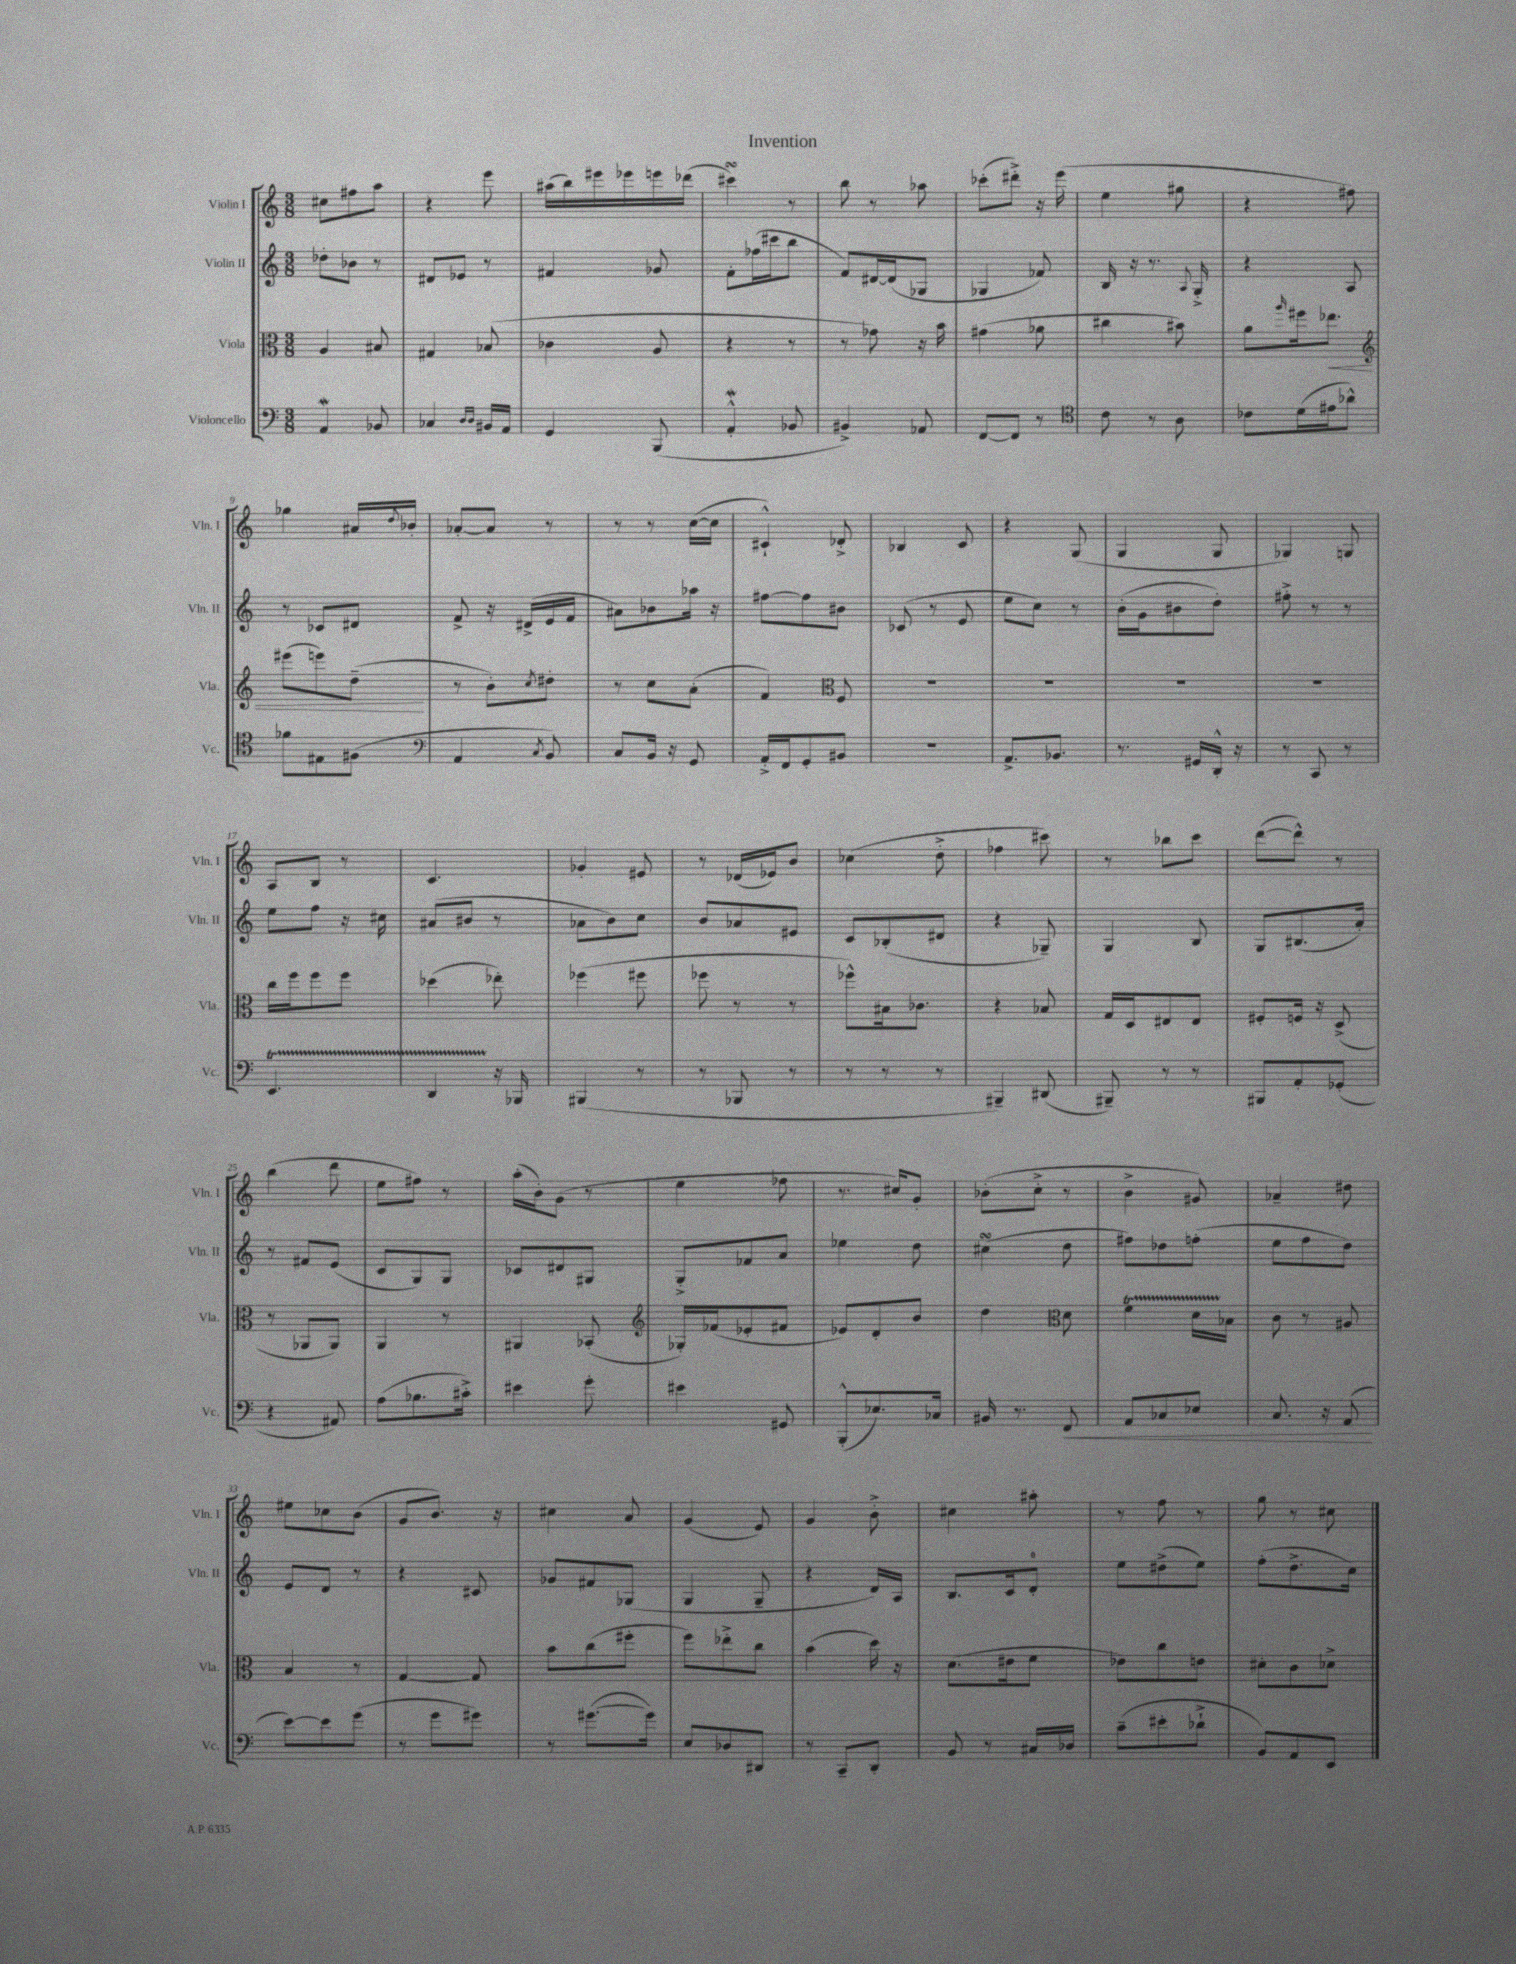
\header { title = "Invention" }
<<
\new StaffGroup <<
\new Staff = "s0" \with { instrumentName = "Violin I" shortInstrumentName = "Vln. I" } {
    \clef treble \key c \major \numericTimeSignature \time 3/8
    cis''8 fis''8 a''8 |
    r4 e'''8 |
    ais''16( b''16) eis'''16 ees'''16 e'''16 des'''16( |
    cis'''4\turn) r8 |
    b''8 r8 aes''8 |
    ces'''8-.( dis'''8-.->) r16 e'''16( |
    e''4 gis''8 |
    r4 fis''8) |
    ges''4 ais'16 \appoggiatura { d''8 } bes'16-. |
    aes'8~-. aes'8 r8 |
    r8 r8 c''16~( c''16 |
    cis'4-!-^) des'8-.-> |
    bes4 c'8 |
    r4 g8( |
    g4 g8 |
    ges4) g8 |
    a8 b8 r8 |
    c'4. |
    ges'4-. eis'8 |
    r8 des'16( ees'16) b'8 |
    ces''4( d''8-.-> |
    fes''4 cis'''8) |
    r8 bes''8 c'''8 |
    d'''8~( d'''8-^) r8 |
    b''4( d'''8 |
    e''8 fis''8) r8 |
    a''16-.( b'16-.) g'8( r8 |
    e''4 fes''8 |
    r8. cis''16) g'8-. |
    bes'8-.( c''8-.-> r8 |
    b'4-> gis'8) |
    aes'4-- dis''8 |
    eis''8 ces''8 b'8( |
    g'8 b'8.) r16 |
    cis''4 a'8 |
    g'4( e'8) |
    g'4 b'8-.-> |
    cis''4 ais''8-. |
    r8 f''8 r8 |
    g''8 r8 cis''8 \bar "|." |
}
\new Staff = "s1" \with { instrumentName = "Violin II" shortInstrumentName = "Vln. II" } {
    \clef treble \key c \major \numericTimeSignature \time 3/8
    des''8-. bes'8 r8 |
    dis'8 ees'8 r8 |
    fis'4 ges'8 |
    f'8-. fes''16( cis'''16 b''8 |
    f'8) dis'16~ dis'16( ges8 |
    ges4 fes'8) |
    b16 r16 r8. \appoggiatura { a8 } g16-.-> |
    r4 a8 |
    r8 ces'8 dis'8 |
    f'8-> r16 dis'16->( e'16 f'16 |
    ais'8) bes'8 aes''16 r16 |
    fis''8~ fis''8 bis'8 |
    ces'8( r8 e'8 |
    e''8 c''8) r8 |
    b'16-.( g'16 bis'8 d''8-.) |
    fis''8-.-> r8 r8 |
    e''8 f''8 r16 cis''16 |
    ais'8( bis'8 r8 |
    aes'8 b'8) c''8 |
    b'8 aes'8 eis'8 |
    c'8 bes8-.( dis'8 |
    r4 ges8--) |
    g4 b8 |
    g8 bis8.( a'16-.) |
    r8 fis'8 e'8( |
    c'8 g8) g8 |
    ces'8 dis'8 gis8 |
    g8-.-> fes'8 a'8 |
    ees''4 d''8 |
    cis''4\turn( d''8 |
    fis''8) des''8 f''8-.( |
    e''8 f''8 d''8) |
    e'8 d'8 r8 |
    r4 cis'8 |
    ges'8 fis'8 ges8( |
    g4 g8-- |
    r4 d'16) a16 |
    b8. c'16 d'8-0-. |
    e''8 dis''8->( e''8) |
    f''8-.( d''8.-> c''16) \bar "|." |
}
\new Staff = "s2" \with { instrumentName = "Viola" shortInstrumentName = "Vla." } {
    \clef alto \key c \major \numericTimeSignature \time 3/8
    a4 bis8 |
    gis4 bes8( |
    ces'4 a8 |
    r4 r8 |
    r8 ges'8) r16 b'16 |
    gis'4( aes'8 |
    cis''4 bis'8) |
    a'8 \grace { a''16 } fis''16 ees''8.\< |
    \clef treble eis'''8( e'''8) d''8--\!( |
    r8 b'8-.) \acciaccatura { c''8 } dis''8-. |
    r8 c''8 a'8-.( |
    f'4) \clef alto f8 |
    R4. |
    R4. |
    R4. |
    R4. |
    c''16 f''16 f''8 f''8 |
    des''4( ees''8-.) |
    fes''4( fis''8 |
    fes''8 r8 r8 |
    fes''8-^) bis16 ces'8. |
    r4 bes8 |
    g16 d16 eis8 eis8 |
    fis8-. f16 r16 d8->( |
    r8 aes,8 aes,8) |
    a,4 r8 |
    ais,4 bes,8-.( |
    \clef treble ges16-.) fes'16( ees'8-. fis'8 |
    ees'8) d'8-. b'8 |
    d''4 \clef alto d'8 |
    f'4\startTrillSpan d'16 bes16\stopTrillSpan |
    c'8 r8 ais8 |
    b4 r8 |
    g4~ g8 |
    b'8 c''8( fis''8-. |
    f''8) ees''8-.-> c''8 |
    b'4( d''16) r16 |
    d'8.( eis'16 f'8 |
    ees'8) c''8 e'8 |
    dis'8-. c'8 des'8-> \bar "|." |
}
\new Staff = "s3" \with { instrumentName = "Violoncello" shortInstrumentName = "Vc." } {
    \clef bass \key c \major \numericTimeSignature \time 3/8
    a,4\mordent bes,8 |
    ces4 \grace { d16 d16 } bis,16 a,16 |
    g,4 b,,8( |
    a,4-.-^\mordent bes,8 |
    bis,4->) aes,8 |
    f,8~ f,8 r8 |
    \clef tenor c'8 r8 a8 |
    ces'8 d'16( eis'16 aes'8-^) |
    fes'8 eis8 fis8( |
    \clef bass a,4 \acciaccatura { c8 } b,8) |
    c8 b,16 r16 g,8 |
    a,16-.-> f,16 g,8-. bis,8 |
    r4. |
    a,8.-> bes,8. |
    r8. gis,16 d,16-.-^ r16 |
    r8 c,8 r8 |
    e,4.\startTrillSpan |
    d,4 r16\stopTrillSpan bes,,16 |
    bis,,4( r8 |
    r8 bes,,8 r8 |
    r8 r8 r8 |
    bis,,4--) dis,8( |
    bis,,8--) r8 r8 |
    bis,,8 a,8-. ges,8-.( |
    r4 ais,8) |
    a8( bes8. cis'16-.->) |
    eis'4 g'8-. |
    eis'4 gis,8 |
    b,,8-.-^( ees8.) ces16 |
    bis,16 r8. f,8\< |
    a,8 ces8 ees8 |
    c8. r16 a,8\!( |
    e'8~) e'8 g'8( |
    r8 g'8 gis'8) |
    r8 gis'8.~( gis'16) |
    e8 des8 dis,8 |
    r8 c,8-- d,8-. |
    b,8 r8 cis16 des16 |
    c'8--( eis'8-. des'8-!-> |
    b,8) a,8 e,8 \bar "|." |
}
>>
>>
